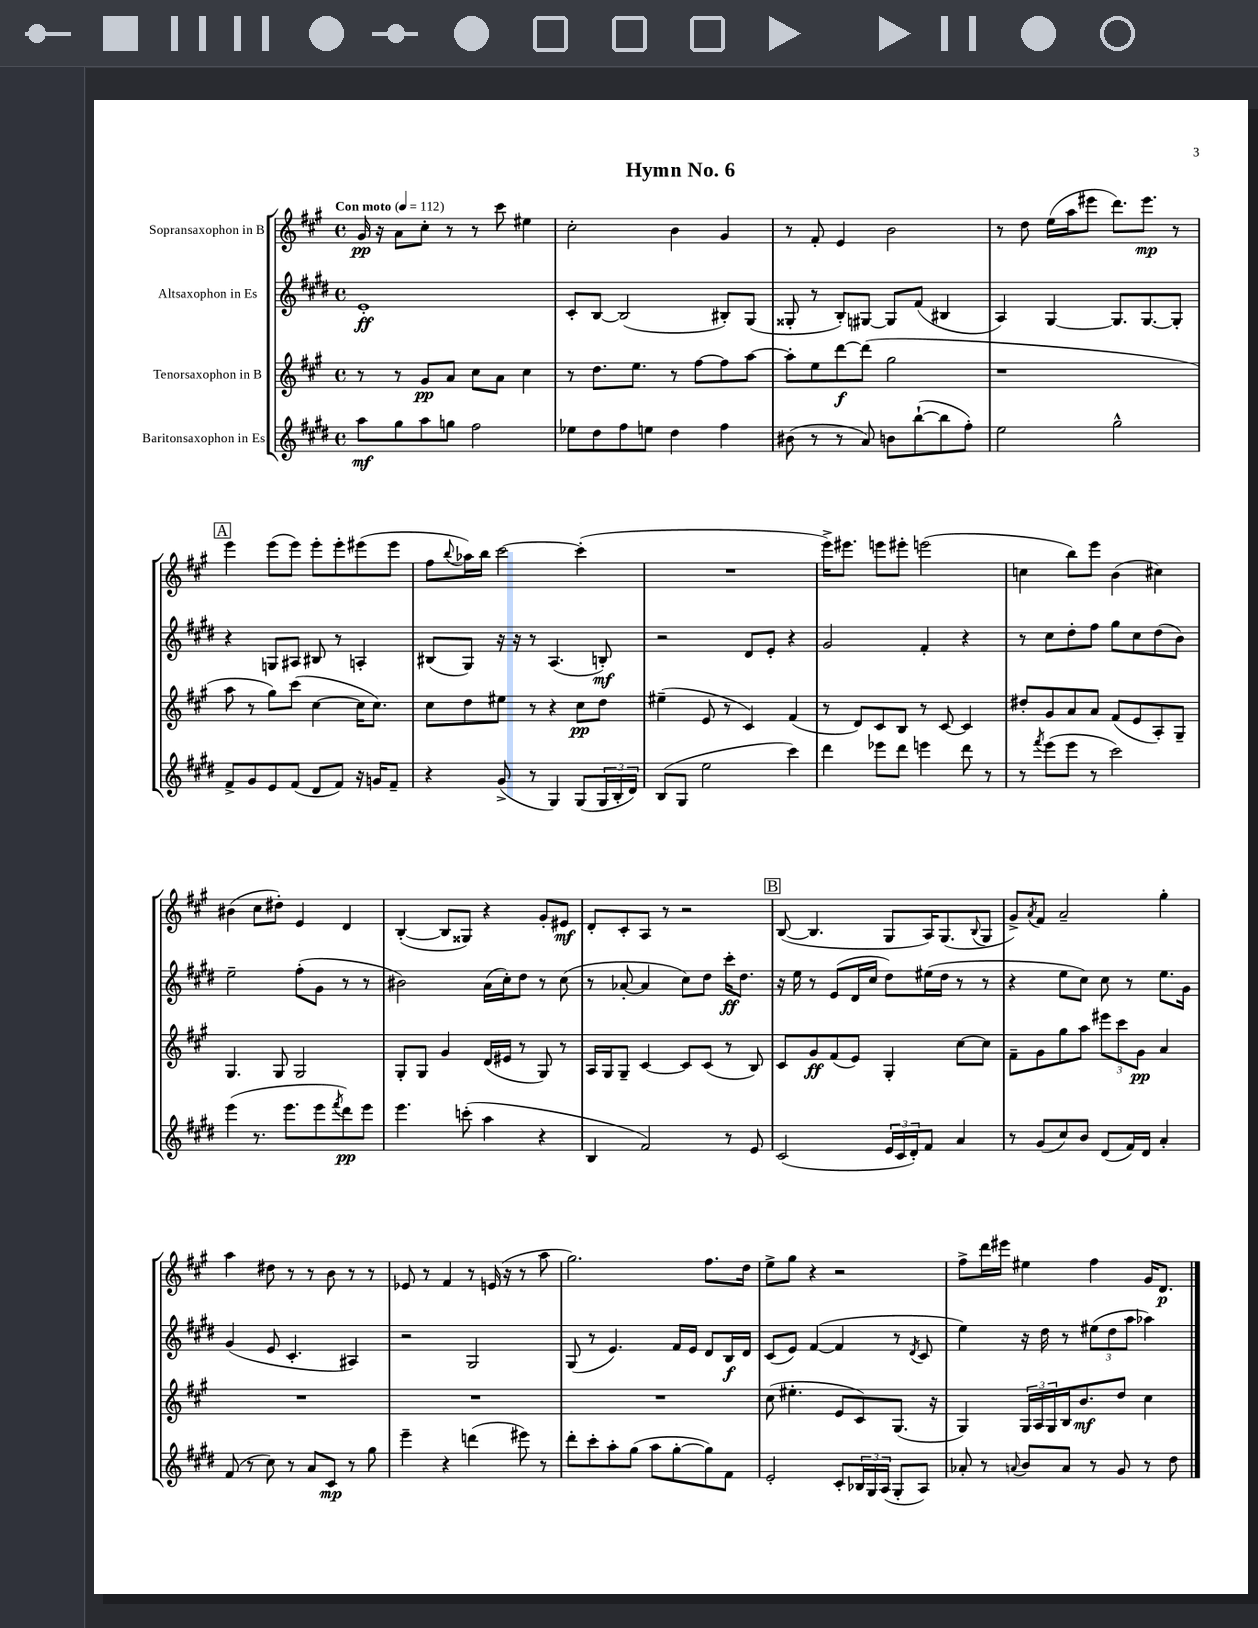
\header { title = "Hymn No. 6" }
<<
\new StaffGroup <<
\new Staff = "s0" \with { instrumentName = "Sopransaxophon in B" } {
    \clef treble \key a \major \defaultTimeSignature \time 4/4 \tempo "Con moto" 4 = 112
    gis'16\pp r16 a'8 cis''8-. r8 r8 cis'''8 eis''4 |
    cis''2-. b'4 gis'4 |
    r8 fis'8-. e'4 b'2 |
    r8 d''8 e''16( a''16 eis'''8 d'''8.) eis'''8.\mp r8 |
    \mark \markup { \box "A" } e'''4 e'''8( e'''8) e'''8-. e'''8-. eis'''8( eis'''8 |
    fis''8 \appoggiatura { b''8 } aes''16) b''16 cis'''2~ cis'''4-.( |
    R1 |
    e'''16->) eis'''8. e'''8 eis'''8-. e'''2( |
    c''4 b''8) e'''8 b'4( cis''4) |
    bis'4( cis''8 dis''8-.) e'4 d'4 |
    b4~-.( b8 gisis8) r4 gis'8-. eis'8\mf |
    d'8-. cis'8-. a8 r8 r2 |
    \mark \markup { \box "B" } b8~( b4. gis8 a16) gis8.( \appoggiatura { b8 } gis8 |
    gis'8->) \acciaccatura { a'8 } fis'8 a'2-- gis''4-. |
    a''4 dis''8 r8 r8 b'8 r8 r8 |
    ees'8 r8 fis'4 r8 e'16( r16 r8 a''8 |
    gis''2.) fis''8. d''16 |
    e''8-> gis''8 r4 r2 |
    fis''8-> d'''16 eis'''16 eis''4 fis''4 gis'16 d'8.\p \bar "|." |
}
\new Staff = "s1" \with { instrumentName = "Altsaxophon in Es" } {
    \clef treble \key e \major \defaultTimeSignature \time 4/4
    e'1-.\ff |
    cis'8-. b8~ b2( bis8-.) gis8( |
    gisis8-. r8 b8-.) gis8~ gis8 fis'8( bis4 |
    a4) gis4~ gis8. gis8.~ gis8-. |
    \mark \markup { \box "A" } r4 g8 ais8 bis8 r8 a4-. |
    bis8( gis8) r16 r16 r8 a4.( b8-.\mf) |
    r2 dis'8 e'8-. r4 |
    gis'2 fis'4-. r4 |
    r8 cis''8 dis''8-. fis''8 gis''8 cis''8 dis''8( b'8) |
    e''2-- fis''8-.( gis'8 r8 r8 |
    bis'2) a'16( cis''16-.) dis''8 r8 cis''8( |
    r8 aes'8~-. aes'4 cis''8) dis''8 cis'''16-.\ff dis''8. |
    \mark \markup { \box "B" } r16 e''16 r8 e'8( dis'16 cis''16 dis''8) eis''16( dis''16 r8 r8 |
    r4 e''8 cis''8) cis''8 r8 e''8. gis'16 |
    gis'4( e'8 cis'4.-. ais4) |
    r2 gis2 |
    gis8( r8 e'4.) fis'16 e'16 dis'8 b16\f dis'16 |
    cis'8( e'8) fis'4~( fis'4 r8 \acciaccatura { dis'8 } cis'8 |
    e''4) r16 dis''16 r8 \tuplet 3/2 { eis''8( dis''8 a''8 } aes''4) \bar "|." |
}
\new Staff = "s2" \with { instrumentName = "Tenorsaxophon in B" } {
    \clef treble \key a \major \defaultTimeSignature \time 4/4
    r8 r8 gis'8\pp a'8 cis''8 a'8 cis''4 |
    r8 d''8. e''8. r8 fis''8~ fis''8 a''8~ |
    a''8-. e''8 d'''8~\f d'''8( gis''2 |
    r1 |
    \mark \markup { \box "A" } a''8 r8 gis''8) cis'''8( cis''4~ cis''16 cis''8.) |
    cis''8 d''8 eis''8 r8 r4 cis''8\pp d''8 |
    eis''4--( e'8 r8 cis'4) fis'4( |
    r8 d'8) cis'8 b8 r8 cis'8~ cis'4 |
    dis''8-. gis'8 a'8 a'8 fis'8( e'8 a8-.) gis8-- |
    gis4. gis8 gis2 |
    gis8-. gis8 gis'4 d'16( eis'16 r8 gis8) r8 |
    a16 gis16 gis8-- cis'4~ cis'8 cis'8( r8 b8) |
    \mark \markup { \box "B" } cis'8 gis'8\ff fis'8( e'8) gis4-. cis''8~ cis''8 |
    fis'8-- gis'8 gis''8 a''8 \tuplet 3/2 { eis'''8 cis'''8 gis'8\pp } a'4 |
    R1 |
    R1 |
    R1 |
    cis''8( eis''4.-. e'8 cis'8) gis8.( r16 |
    gis4) \tuplet 3/2 { gis16 a16 gis16 } b16 b'8.\mf d''8 cis''4 \bar "|." |
}
\new Staff = "s3" \with { instrumentName = "Baritonsaxophon in Es" } {
    \clef treble \key e \major \defaultTimeSignature \time 4/4
    a''8\mf gis''8 a''8 g''8 fis''2 |
    ees''8 dis''8 fis''8 e''8 dis''4 fis''4 |
    bis'8( r8 r8 a'8) b'8 b''8~-!( b''8 fis''8-.) |
    e''2 gis''2-^ |
    \mark \markup { \box "A" } fis'8-> gis'8 e'8 fis'8( dis'8 fis'8) r16 g'16 fis'8-- |
    r4 gis'8->( r8 gis4) gis8( \tuplet 3/2 { gis16 b16-. dis'16) } |
    b8( gis8 e''2 cis'''4) |
    dis'''4 ees'''8 dis'''8 e'''4 dis'''8 r8 |
    r8 \acciaccatura { fis'''8 } e'''8( e'''8 r8 cis'''2) |
    e'''4( r8. e'''8. e'''8 \acciaccatura { fis'''8 } dis'''8\pp) e'''8 |
    e'''4. c'''8-.( a''4 r4 |
    b4 fis'2) r8 e'8 |
    \mark \markup { \box "B" } cis'2( \tuplet 3/2 { e'16 cis'16 dis'16-.) } fis'8 a'4 |
    r8 gis'8( cis''8) b'8 dis'8( fis'16) dis'16 a'4-. |
    fis'8( r8 cis''8) r8 a'8 cis'8\mp r8 gis''8 |
    e'''4-- r4 d'''4( eis'''8) r8 |
    dis'''8-. cis'''8-. a''8-. gis''8( a''8 gis''8~-. gis''8) fis'8 |
    e'2-. cis'8-. \tuplet 3/2 { bes16 gis16 a16( } gis8-. a8) |
    aes'8-. r8 \appoggiatura { a'8 } b'8 a'8 r8 gis'8 r8 dis''8 \bar "|." |
}
>>
>>
\layout { \context { \Score \remove "Bar_number_engraver" } }
